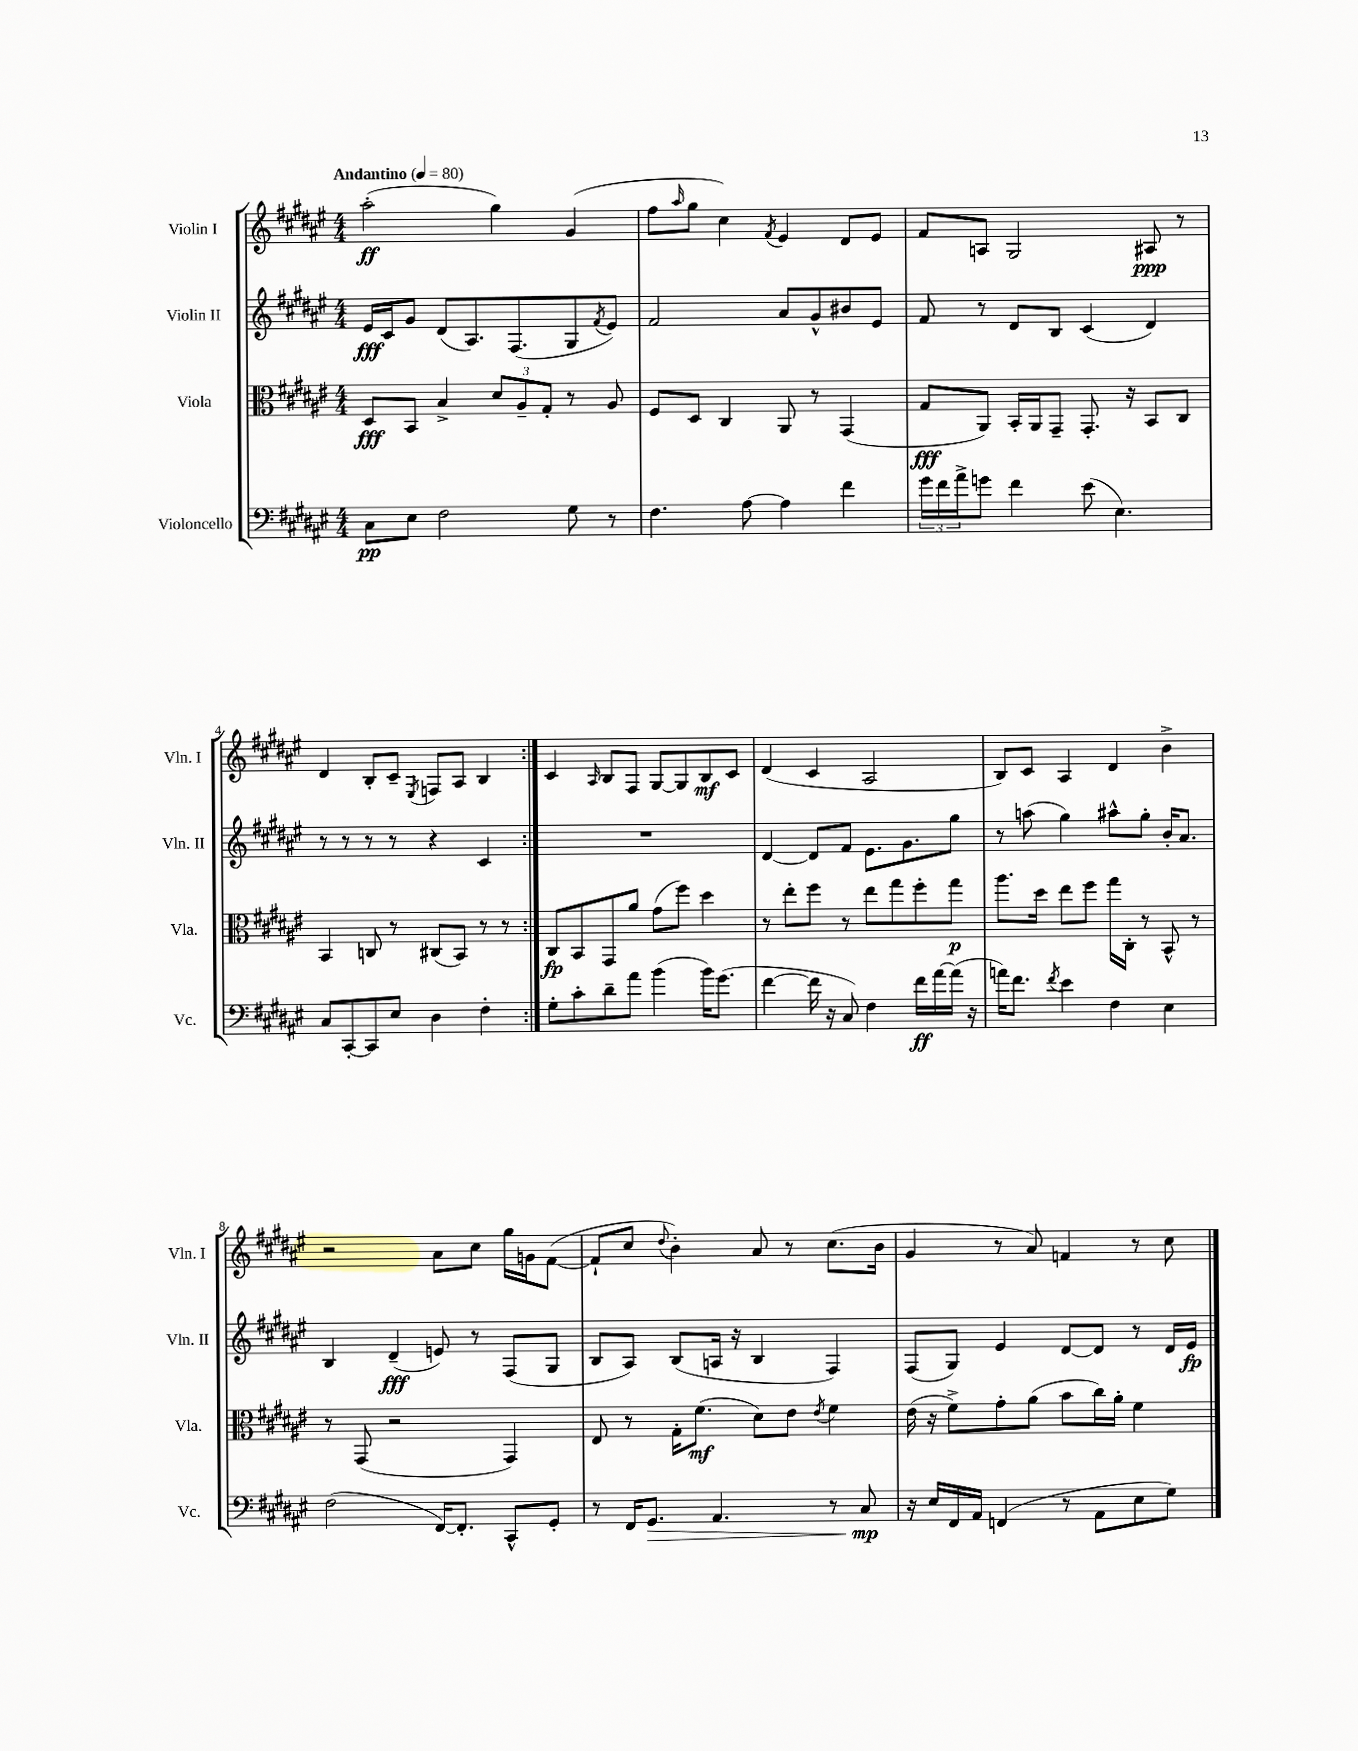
<<
\new StaffGroup <<
\new Staff = "s0" \with { instrumentName = "Violin I" shortInstrumentName = "Vln. I" } {
    \clef treble \key fis \major \numericTimeSignature \time 4/4 \tempo "Andantino" 4 = 80
    \repeat volta 2 { ais''2-.\ff( gis''4) gis'4( |
    fis''8 \grace { ais''16 } gis''8 cis''4) \acciaccatura { fis'8 } eis'4 dis'8 eis'8 |
    fis'8 a8 gis2 ais8\ppp r8 |
    dis'4 b8-. cis'8-- \acciaccatura { eis8 } f8 ais8 b4 | }
    cis'4 \grace { ais16 } b8 fis8 gis8~ gis8 b8\mf cis'8 |
    dis'4( cis'4 ais2 |
    b8) cis'8 ais4 dis'4 b'4-> |
    r2 ais'8 cis''8 gis''16 g'16 fis'8~( |
    fis'8-! cis''8 \appoggiatura { dis''8 } b'4-.) ais'8 r8 cis''8.( b'16 |
    gis'4 r8 ais'8) f'4 r8 cis''8 \bar "|." |
}
\new Staff = "s1" \with { instrumentName = "Violin II" shortInstrumentName = "Vln. II" } {
    \clef treble \key fis \major \numericTimeSignature \time 4/4
    \repeat volta 2 { eis'16\fff cis'16 gis'8 dis'8( ais8.) fis8.( gis8 \acciaccatura { fis'8 } eis'8) |
    fis'2 ais'8 gis'8-^ bis'8 eis'8 |
    fis'8 r8 dis'8 b8 cis'4( dis'4) |
    r8 r8 r8 r8 r4 cis'4 | }
    R1 |
    dis'4~ dis'8 fis'8 eis'8. gis'8. gis''8 |
    r8 a''8( gis''4) ais''8-^ gis''8-. b'16-. ais'8. |
    b4 dis'4--\fff( e'8) r8 fis8( gis8 |
    b8 ais8) b8( a16 r16 b4 fis4) |
    fis8( gis8) eis'4 dis'8~ dis'8 r8 dis'16 eis'16\fp \bar "|." |
}
\new Staff = "s2" \with { instrumentName = "Viola" shortInstrumentName = "Vla." } {
    \clef alto \key fis \major \numericTimeSignature \time 4/4
    \repeat volta 2 { dis8\fff b,8 b4-> \tuplet 3/2 { dis'8 ais8-- gis8-. } r8 ais8 |
    fis8 dis8 cis4 ais,8 r8 gis,4( |
    gis8\fff ais,8) b,16-. ais,16 gis,8-- gis,8.-. r16 b,8 cis8 |
    b,4 c8 r8 cis8( b,8) r8 r8 | }
    cis8\fp b,8 gis,8 ais'8 gis'8( fis''8) dis''4 |
    r8 eis''8-. fis''8 r8 eis''8 gis''8 fis''8-. gis''8\p |
    ais''8. dis''16 eis''8 fis''8 gis''16 cis16-. r8 b,8-^ r8 |
    r8 gis,8( r2 gis,4) |
    eis8 r8 gis16-. fis'8.\mf( dis'8) eis'8 \acciaccatura { eis'8 } fis'4 |
    eis'16( r16 fis'8->) gis'8-. ais'8( b'8 cis''16) ais'16-. fis'4 \bar "|." |
}
\new Staff = "s3" \with { instrumentName = "Violoncello" shortInstrumentName = "Vc." } {
    \clef bass \key fis \major \numericTimeSignature \time 4/4
    \repeat volta 2 { cis8\pp eis8 fis2 gis8 r8 |
    fis4. ais8~ ais4 fis'4 |
    \tuplet 3/2 { gis'16 fis'16 ais'16-> } g'8 fis'4 eis'8( eis4.) |
    cis8 cis,8~-. cis,8 eis8 dis4 fis4-. | }
    gis8-. cis'8-. dis'8-- ais'8 b'4( b'16) gis'8.( |
    fis'4~ fis'16 r16 cis8) fis4 fis'16\ff ais'16~ ais'16( r16 |
    a'16) fis'8. \acciaccatura { fis'8 } eis'4 fis4 eis4 |
    fis2( fis,16~) fis,8.-. cis,8-^ gis,8-. |
    r8 fis,16 gis,8.\> ais,4. r8 cis8\mp\! |
    r16 eis16 fis,16 ais,16 f,4( r8 ais,8 eis8 gis8) \bar "|." |
}
>>
>>
